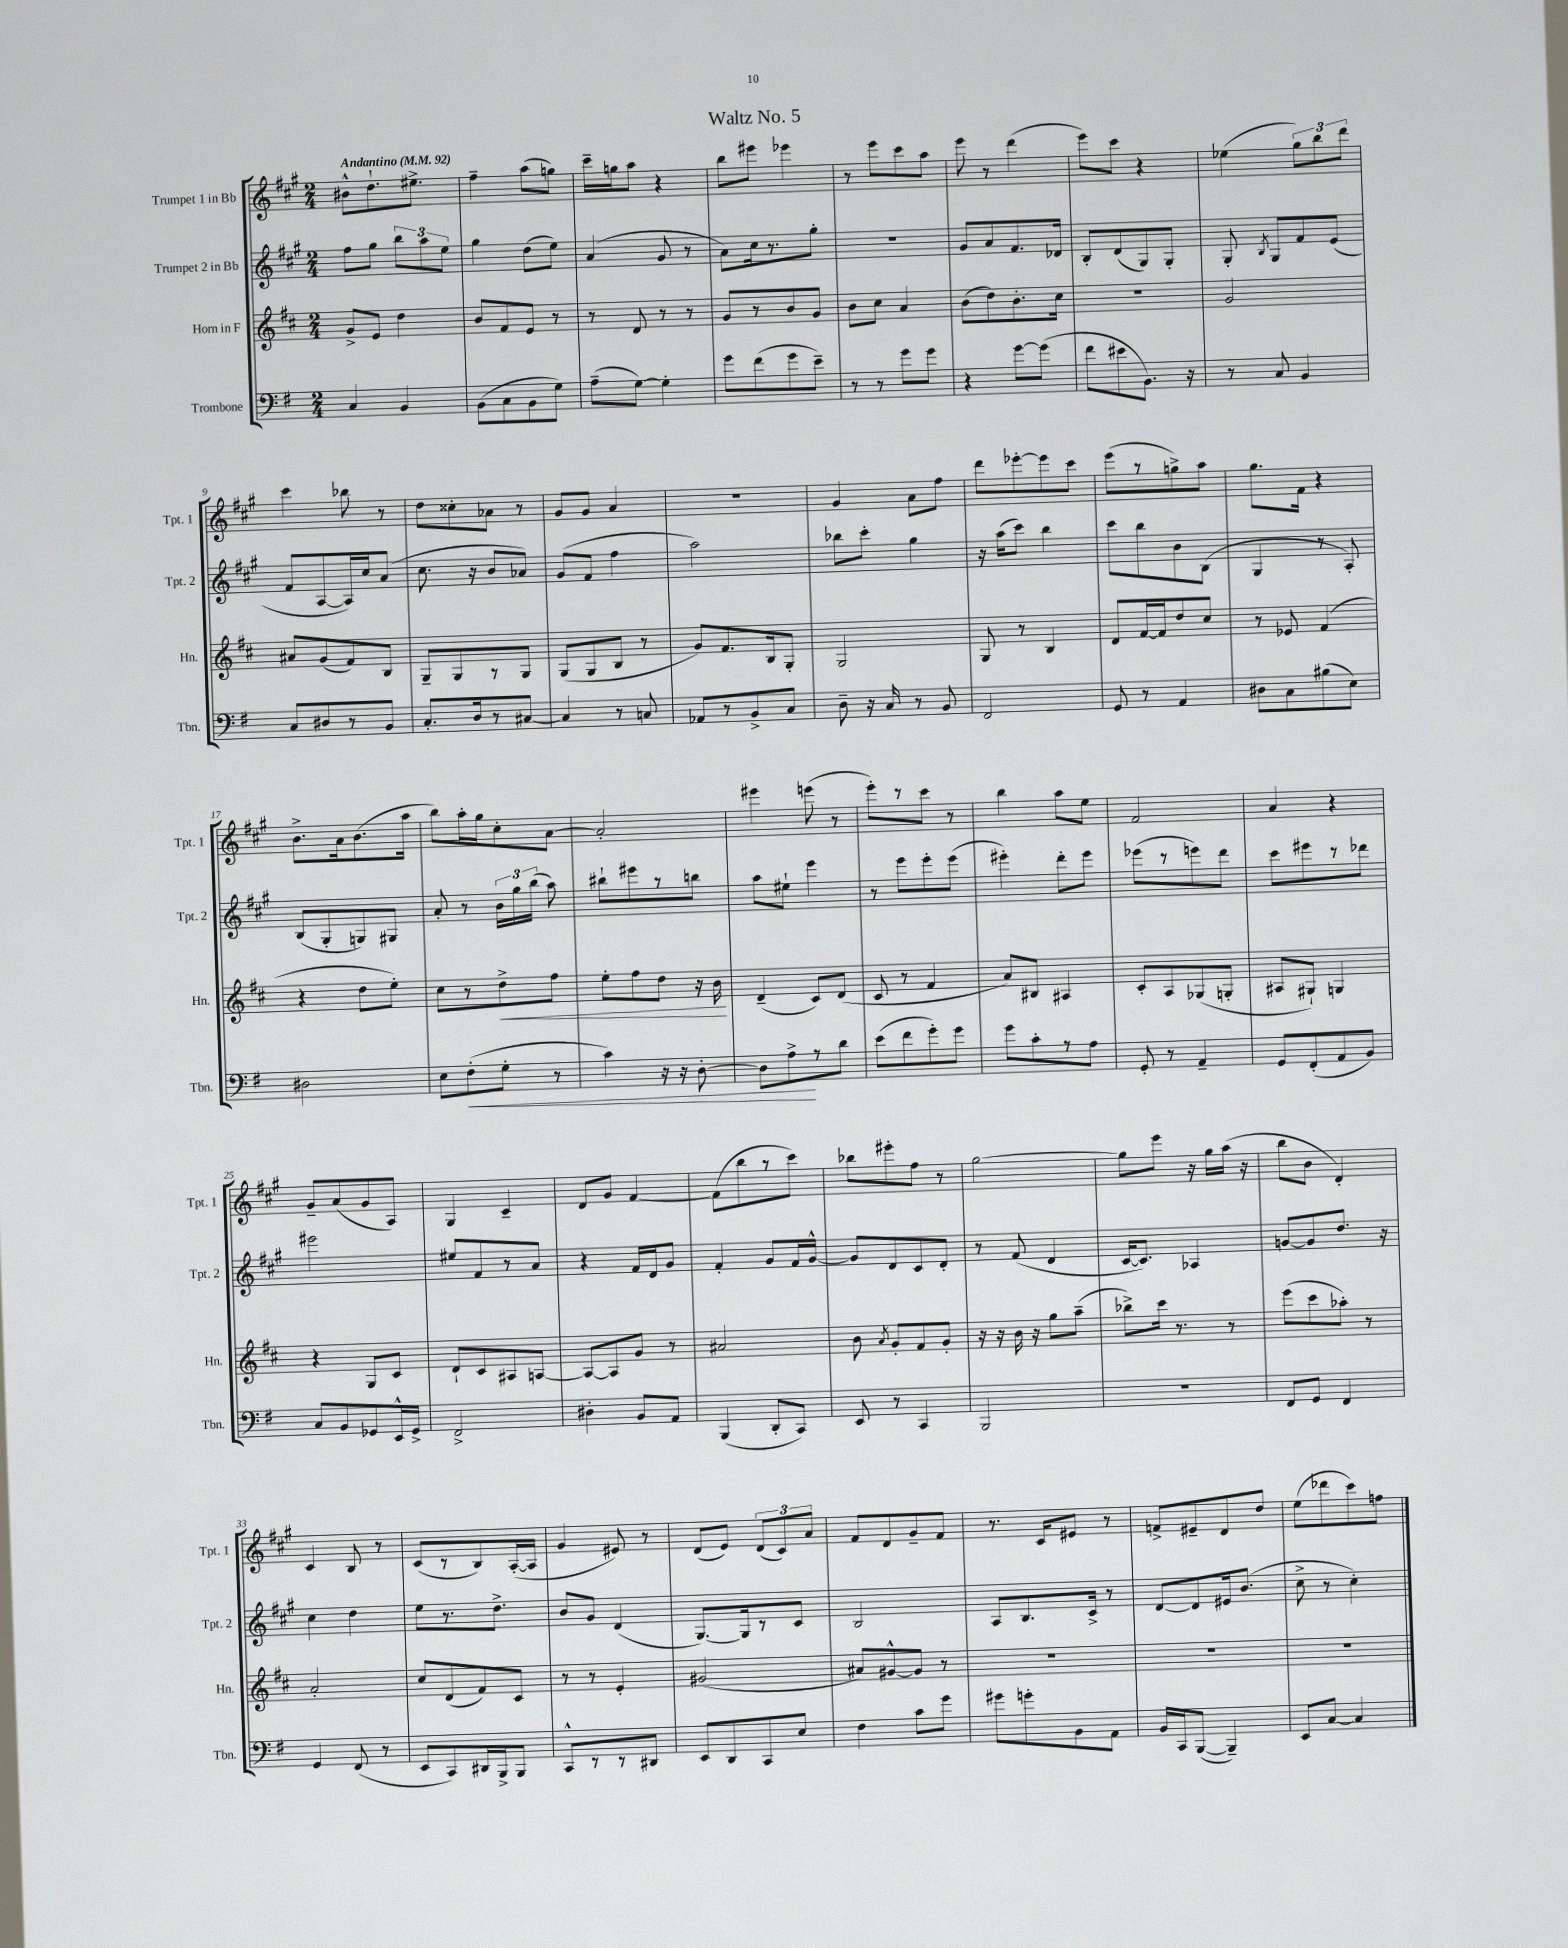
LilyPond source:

\header { title = "Waltz No. 5" }
<<
\new StaffGroup <<
\new Staff = "s0" \with { instrumentName = "Trumpet 1 in Bb" shortInstrumentName = "Tpt. 1" } {
    \clef treble \key a \major \numericTimeSignature \time 2/4 \tempo "Andantino" 4 = 92
    \autoBeamOff bis'8[-^ d''8.-! eis''8.]-> |
    fis''4-- a''8[( g''8]) |
    cis'''16[-- g''16 a''8] r4 |
    b''8[ eis'''8] ees'''4 |
    r8 e'''8[ cis'''8 a''8] |
    e'''8 r8 d'''4( |
    e'''8[) cis'''8] r4 |
    ees''4( \tuplet 3/2 { gis''8[) b''8 d'''8] } |
    cis'''4 bes''8 r8 |
    d''8[ cisis''8-. aes'8] r8 |
    gis'8[ gis'8] a'4 |
    R2 |
    gis'4 a'8[ fis''8] |
    d'''8[ ees'''8~-. ees'''8 cis'''8] |
    e'''8[( r8 g''8->) a''8] |
    gis''8.[ fis'16] r4 |
    b'8.[-> a'16 b'8.( a''16] |
    b''8[) a''16-. gis''16 cis''8-. a'8]~ |
    a'2-. |
    eis'''4 e'''8( r8 |
    e'''8[-.) r8 cis'''8] r8 |
    b''4 a''8[ e''8] |
    fis'2 |
    a'4 r4 |
    gis'8[-- a'8( gis'8 a8]) |
    gis4 cis'4-- |
    d'8[ gis'8] fis'4~ |
    fis'8[( b''8 r8 cis'''8]) |
    bes''8[ eis'''8-. fis''8] r8 |
    gis''2~ |
    gis''8[ e'''8] r16 gis''16[ a''16]( r16 |
    b''8[ b'8] d'4-.) |
    cis'4 b8 r8 |
    cis'8[( r8 b8) a16~-.( a16] |
    gis'4 eis'8) r8 |
    d'8[( e'8]) \tuplet 3/2 { d'8[( cis'8) a'8] } |
    fis'8[ d'8 gis'8-- fis'8] |
    r8. cis'16[ eis'8] r8 |
    f'8[-> eis'8-- d'8 d''8] |
    e''8[( des'''8 cis'''8) f''8] \bar "|." |
}
\new Staff = "s1" \with { instrumentName = "Trumpet 2 in Bb" shortInstrumentName = "Tpt. 2" } {
    \clef treble \key a \major \numericTimeSignature \time 2/4
    \autoBeamOff fis''8[ gis''8] \tuplet 3/2 { b''8[ a''8 e''8] } |
    gis''4 d''8[( e''8]) |
    a'4( gis'8 r8 |
    a'8[) cis''16 r8. gis''8]-. |
    r2 |
    gis'8[ a'8 fis'8. des'16] |
    b8[-. d'8( gis8) gis8]-. |
    gis8-. \acciaccatura { b8 } gis8[ fis'8 e'8]( |
    fis'8[ a8~ a16) cis''16 a'8]( |
    cis''8. r16 b'8[ aes'8]) |
    gis'8[( fis'8] fis''4 |
    a''2) |
    bes''8[ cis'''8]-. gis''4 |
    r16 a''16[( cis'''8]) b''4 |
    cis'''8[ b''8 b'8 b8]( |
    gis4 r8 a8-.) |
    b8[( gis8-. g8) gis8] |
    a'8-. r8 \tuplet 3/2 { b'16[ gis''16 b''16]( } a''8) |
    bis''8[-! eis'''8 r8 b''8] |
    a''8[ eis''8]-! e'''4 |
    r8 e'''8[ e'''8-. e'''8]( |
    eis'''4-.) d'''8[-. eis'''8] |
    ees'''8[( r8 e'''8) d'''8] |
    cis'''8[ eis'''8 r8 des'''8] |
    eis'''2 |
    eis''8[ fis'8 r8 a'8] |
    r4 fis'16[ d'16 gis'8] |
    fis'4-. gis'8[ fis'16 gis'16]~-^ |
    gis'8[ d'8 cis'8 d'8]-. |
    r8 fis'8( d'4 |
    cis'16[~ cis'8.]) aes4 |
    g'8[~ g'8 d''8.] r16 |
    cis''4 d''4 |
    e''8[ r8. d''8.]-> |
    b'8[ gis'8] d'4( |
    gis8.[~) gis16 r8 cis'8] |
    b2 |
    a8[ b8. cis'16]-> r8 |
    d'8[~ d'8 eis'16 b'8.]( |
    cis''8-> r8 cis''4-.) \bar "|." |
}
\new Staff = "s2" \with { instrumentName = "Horn in F" shortInstrumentName = "Hn." } {
    \clef treble \key d \major \numericTimeSignature \time 2/4
    \autoBeamOff g'8[-> e'8] d''4 |
    b'8[ fis'8 e'8] r8 |
    r8 d'8 r8 r8 |
    g'8[ r8 b'8 g'8] |
    b'8[ cis''8] a'4 |
    b'8[( d''8) b'8.-. cis''16] |
    R2 |
    g'2 |
    ais'8[ g'8( fis'8) b8] |
    g8[-- g8 r8 g8] |
    g8[( g8 b8] r8 |
    g'8[) fis'8. b16 g8]-. |
    g2 |
    g8 r8 b4 |
    d'8[ fis'16~ fis'16 d''8 cis''8] |
    r8 ees'8 fis'4( |
    r4 d''8[ e''8]-.) |
    cis''8[ r8 d''8->\< fis''8] |
    e''8[-. fis''8 d''8] r16 b'16\! |
    d'4--( cis'8[) d'8]( |
    cis'8 r8 fis'4 |
    a'8[) bis8] ais4 |
    cis'8[-. a8 ges8( g8]-. |
    ais8[ gis8]-!) g4 |
    r4 g8[ cis'8] |
    d'8[-! cis'8 ais8 a8]~ |
    a8[~ a8 g'8] r8 |
    ais'2 |
    b'8 \acciaccatura { a'8 } g'8[-. fis'8 g'8]-. |
    r16 r16 b'16 r16 g''8[ a''8]--( |
    bes''8[->) cis'''16] r8. r8 |
    e'''8[( cis'''8 aes''8]-.) r8 |
    a'2-. |
    cis''8[ d'8( fis'8) cis'8] |
    r8 r8 e'4-. |
    gis'2( |
    ais'8[) gis'8~-^ gis'8] r8 |
    R2 |
    R2 |
    R2 \bar "|." |
}
\new Staff = "s3" \with { instrumentName = "Trombone" shortInstrumentName = "Tbn." } {
    \clef bass \key g \major \numericTimeSignature \time 2/4
    \autoBeamOff c4 b,4 |
    b,8[( c8 b,8 g8]) |
    a8[--( g8]~) g4-. |
    g'8[ fis'8( g'8 e'8]--) |
    r8 r8 g'8[ g'8] |
    r4 g'8[~ g'8]( |
    fis'8[ eis'8 b,8.]) r16 |
    r8 c8 b,4 |
    c8[ dis8 r8 b,8] |
    c8.[-. d16 r8 cis8]~ |
    cis4 r8 c8 |
    aes,8[ r8 b,8-> c8] |
    d8-- r16 c16 r8 b,8 |
    fis,2 |
    g,8 r8 a,4 |
    dis8[ c8 bis8( e8]) |
    dis2 |
    e8[ fis8-.\<( g8]-. r8 |
    c'4) r16 r16 d8~-. |
    d8[ a8->\! r8 d'8] |
    e'8[( fis'8 g'8-.) g'8] |
    g'8[ c'8-. r8 a8] |
    g,8-. r8 a,4-- |
    g,8[ fis,8-.( a,8 b,8]) |
    c8[ b,8 ges,8 e,16-^ ges,16]-> |
    fis,2-> |
    dis4-. b,8[ a,8] |
    b,,4( d,8[-. c,8]) |
    e,8 r8 c,4 |
    b,,2 |
    r2 |
    fis,8[ g,8] fis,4 |
    g,4 fis,8( r8 |
    e,8[ c,8) dis,16 b,,16-> b,,8] |
    c,8[-^ r8 r8 dis,8] |
    e,8[ d,8 c,8 e8] |
    fis4 c'8[ g'8] |
    gis'8[ g'8-. b,8 a,8] |
    b,16[ c,16 b,,8]~( b,,4--) |
    e,8[ c8]~ c4 \bar "|." |
}
>>
>>
